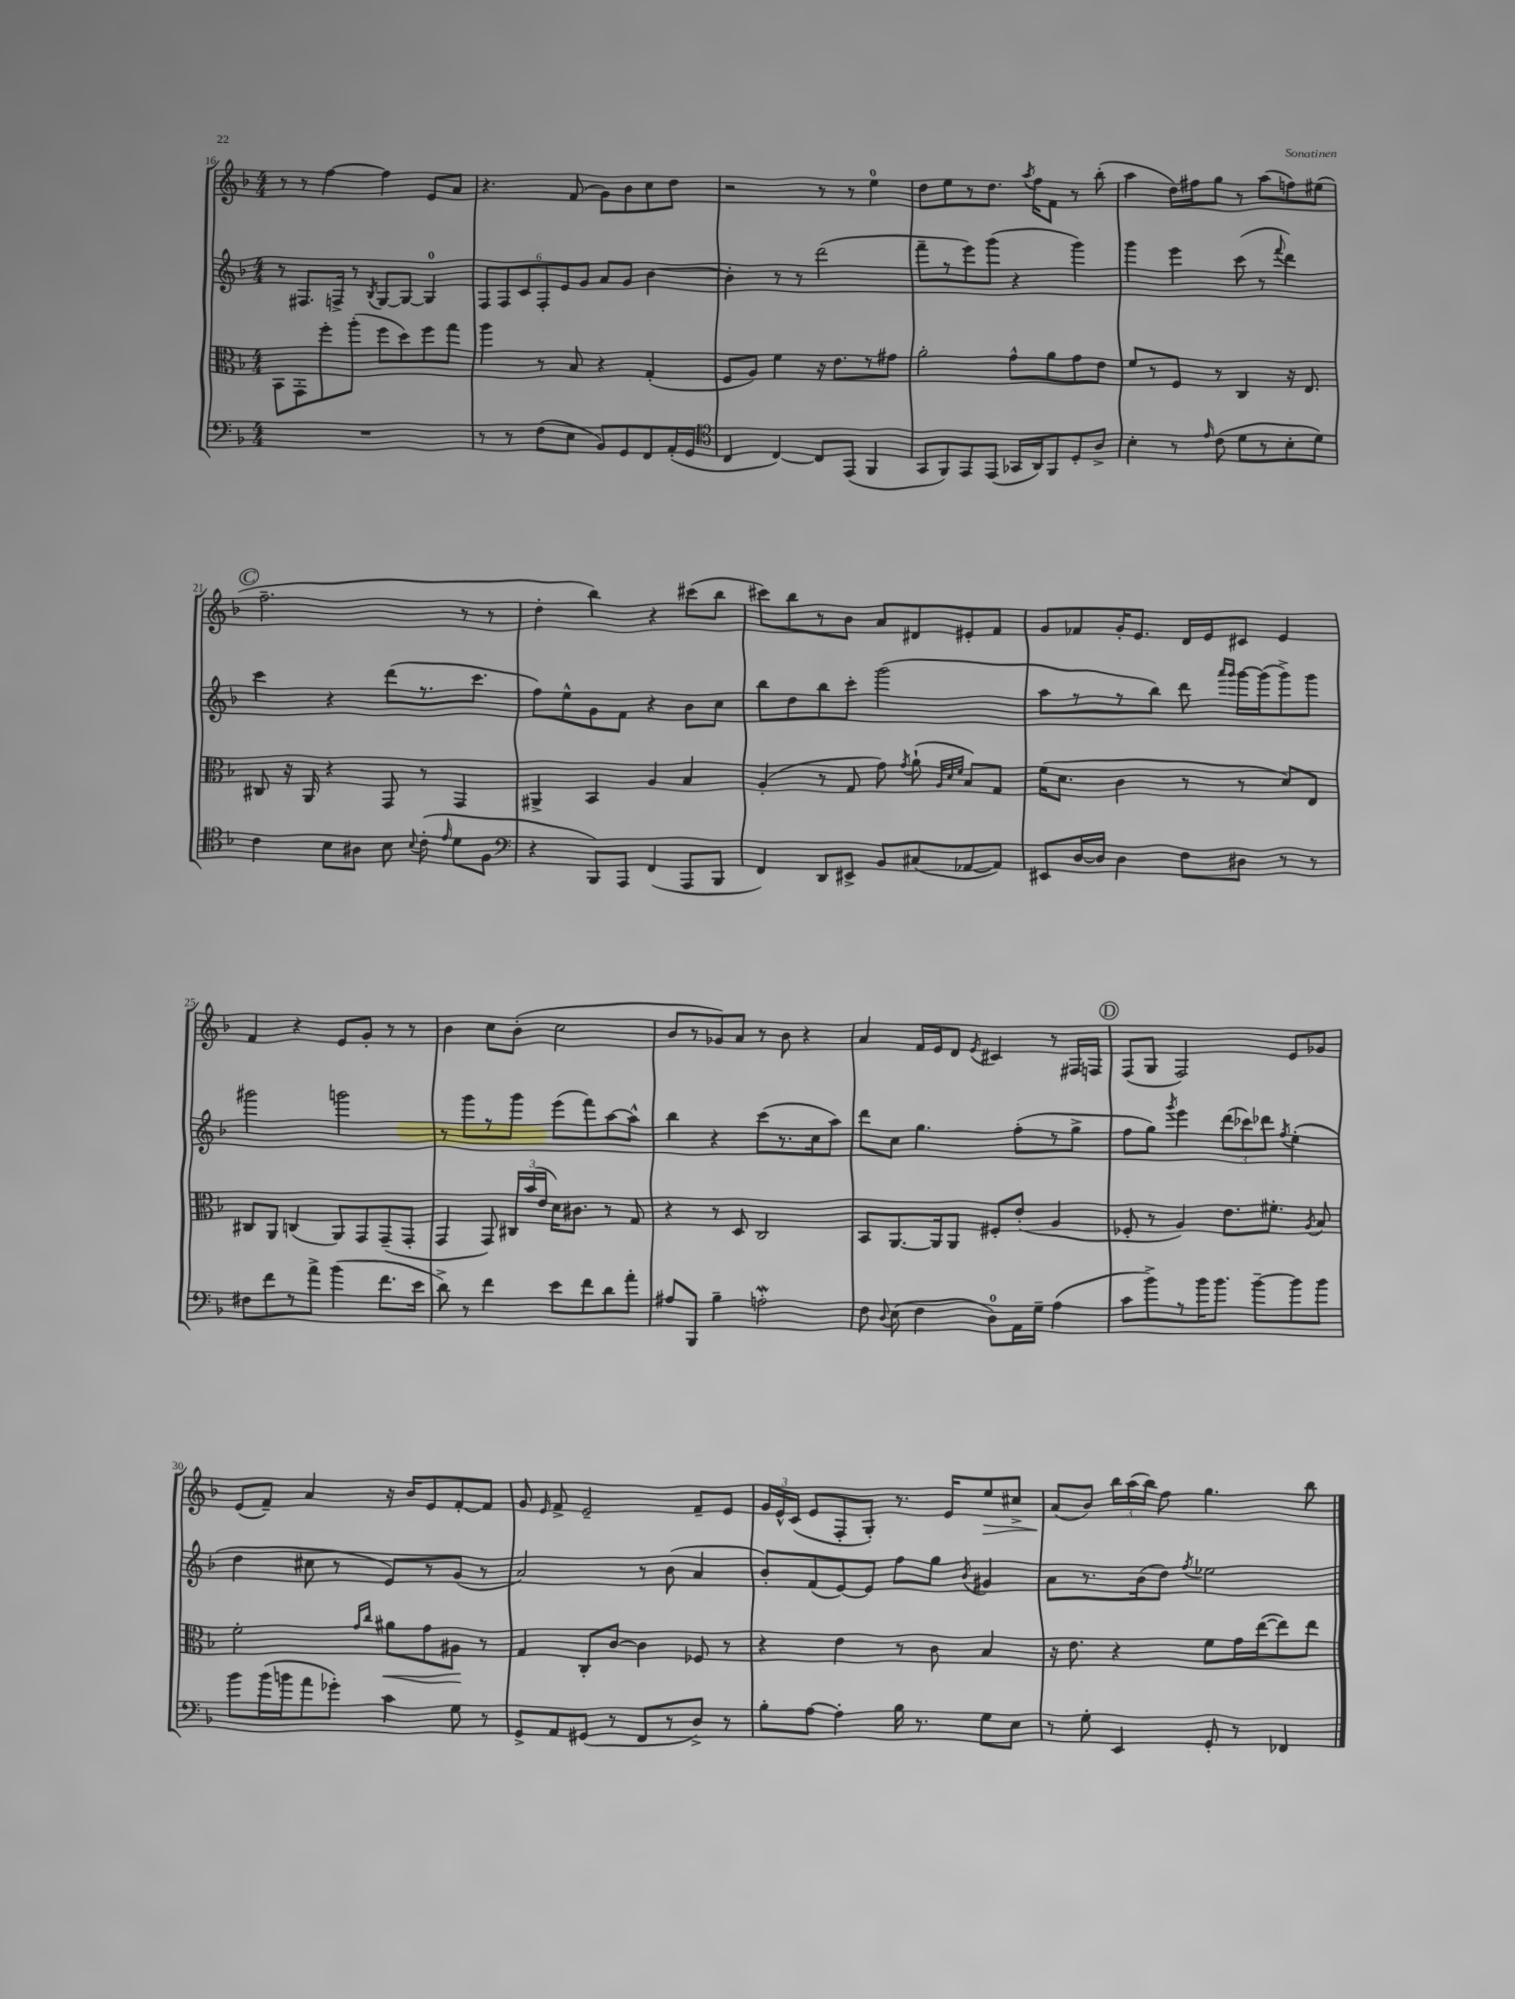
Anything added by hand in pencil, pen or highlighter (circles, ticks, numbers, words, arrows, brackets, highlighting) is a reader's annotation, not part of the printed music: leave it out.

**kern	**kern	**dynam	**kern	**kern	**dynam
*part4	*part3	*part3	*part2	*part1	*part1
*staff4	*staff3	*staff3	*staff2	*staff1	*staff1
*clefF4	*clefC3	*	*clefG2	*clefG2	*
*k[b-]	*k[b-]	*	*k[b-]	*k[b-]	*
*M4/4	*M4/4	*	*M4/4	*M4/4	*
=16	=16	=16	=16	=16	=16
1r	8BB-\L	.	8r	8r	.
.	8GG'\	.	8.F#X/L	8r	.
.	8ff'\	.	.	[4ff\	.
.	.	.	16Fn^/Jk	.	.
.	(8aa'\J	.	8r	.	.
.	.	.	8qB-/	.	.
.	8ff\L	.	[8G/L	4ff\]	.
.	8dd\)	.	8G/J_	.	.
.	8ff\	.	4G/]	8e/L	.
.	8gg\J	.	.	8a/J	.
=17	=17	=17	=17	=17	=17
8r	4aa\	.	12F/L	4.r	.
.	.	.	12F/	.	.
8r	.	.	.	.	.
.	.	.	12c/	.	.
(8F\L	8r	.	12F'/	.	.
.	.	.	12e/	.	.
8E\J	8B-/	.	.	(8f/	.
.	.	.	12g/J	.	.
8BB-/L)	4r	.	8a/L	8g\L)	.
8GG/	.	.	8g/J	8b-\	.
8FF/	(4G'/	.	[4b-\	8cc\	.
(16AA'/L	.	.	.	8dd\J	.
16GG/JJ	.	.	.	.	.
=18	=18	=18	=18	=18	=18
*clefC4	*	*	*	*	*
4C/	8F/L	.	4b-'\]	2r	.
.	8A/J)	.	.	.	.
[4C/)	4f\	.	8r	.	.
.	.	.	8r	.	.
8C/L]	16r	.	(2ddd\	8r	.
.	8.e\L	.	.	.	.
(8EE/J	.	.	.	8r	.
4FF/	8r	.	.	4ee\	.
.	8g#X\J	.	.	.	.
=19	=19	=19	=19	=19	=19
8GG/L	2a'\	.	8fff~\L	8dd\L	.
8FF/)	.	.	8r	8ee\	.
8EE/	.	.	8eee\)	8r	.
(8EE/J	.	.	(8ggg\J	8.dd\J	.
16GG-X/LL	8g^^\L	.	4r	.	.
.	.	.	.	8qaa/	.
16AA/J)	.	.	.	16ff\KL	.
8FF/	8a\	.	.	8f\J	.
8D'/	8g\	.	4ggg\)	8r	.
8A^/J	8e\J	.	.	(8bb-'\	.
=20	=20	=20	=20	=20	=20
4B-'\	8f/L	.	4ggg\	4aa\	.
.	8r	.	.	.	.
8r	8F/J	.	4eee\	16dd\LL)	.
.	.	.	.	16ff#X\J	.
16qqe/	.	.	.	.	.
(8c\	8r	.	.	8gg\J	.
8d\L	4C/	.	(8ccc\	8r	.
8r	.	.	8r	(8aa\L	.
.	.	.	8qqfff/	.	.
8B-'\	16r	.	4ddd\)	8ffn\)	.
.	8.E/	.	.	.	.
8d\J)	.	.	.	(8ee#X\J	.
!!LO:LB:g=z
!!LO:REH:place=s1:t=C
=21	=21	=21	=21	=21	=21
4c\	8C#X/	.	4ccc\	2.ff~\	.
.	16r	.	.	.	.
.	16AA/	.	.	.	.
8B-\L	4r	.	4r	.	.
8A#X\J	.	.	.	.	.
8B-\	8GG/	.	(8ddd\L	.	.
8qqB-/	.	.	.	.	.
(8c'\	8r	.	8.r	.	.
16qqe/	.	.	.	.	.
8d\L	4GG/	.	.	8r	.
.	.	.	8.ccc\J	.	.
8F\J	.	.	.	8r	.
=22	=22	=22	=22	=22	=22
*clefF4	*	*	*	*	*
4r	4AA#X^/	.	8ff\L)	4dd'\	.
.	.	.	8ee^^\	.	.
8BBB-/L)	4BB-/	.	8g\	4bb-\)	.
8AAA/J	.	.	8f\J	.	.
(4FF/	4A/	.	4r	4r	.
8AAA/L	4B-/	.	8b-\L	(8ccc#X\L	.
8BBB-/J	.	.	8cc\J	8bb-\J	.
=23	=23	=23	=23	=23	=23
4FF/)	(4A'/	.	8bb-\L	8ccc#X\L)	.
.	.	.	8dd\	8bb-\	.
8DD/L	8r	.	8bb-\	8r	.
8EE#X^/J	8G/	.	8ccc'\J	8b-\J	.
8BB-/L	8g\)	.	(2ggg\	8a/L	.
.	8qg/	.	.	.	.
(8C#X/	(8a`\	.	.	8d#X/	.
.	32qqA/LLL	.	.	.	.
.	32qqd/	.	.	.	.
.	32qqf/JJJ	.	.	.	.
[8AA-X/	8B-/L)	.	.	8e#X'/	.
8AA-/J])	8G/J	.	.	8f/J	.
=24	=24	=24	=24	=24	=24
8EE#X/L	(16f\KL	.	8aa\L	8g/L	.
.	8.d\J	.	.	.	.
[16D/L	.	.	8r	8f-X/	.
16D/JJ]	.	.	.	.	.
4D\	4c\	.	8r	16g'/K	.
.	.	.	.	8.e/J	.
.	.	.	8bb-\J)	.	.
8F\L	8r	.	8ddd\	16d/LL	.
.	.	.	.	16e/J	.
.	.	.	16qqaaa/LL	.	.
.	.	.	16qqggg/JJ	.	.
8D#X\J	8r	.	[16ggg\LL	8c#X/J	.
.	.	.	(16ggg\J]	.	.
8r	8d/L)	.	8ggg^\)	4e/	.
8r	8E/J	.	8ggg\J	.	.
!!LO:LB:g=z
=25	=25	=25	=25	=25	=25
8F#X\L	8C#X/L	.	2ggg#X\	4f/	.
8f\	8AA/J	.	.	.	.
8r	(4Cn/	.	.	4r	.
8a^\J	.	.	.	.	.
(4b-\	8AA/L)	.	2gggn\	8e/L	.
.	8GG/	.	.	8g'/J	.
8.f\L	(8GG~/	.	.	8r	.
.	8GG'/J	.	.	8r	.
16e\Jk	.	.	.	.	.
=26	=26	=26	=26	=26	=26
8d^\)	4GG/	.	8r	4b-\	.
8r	.	.	8ggg\L	.	.
4f\	8GG/)	.	8r	8cc\L	.
.	24C#X/LL	.	8ggg\J	(8b-'\J	.
.	(24b-/	.	.	.	.
.	24e/JJ	.	.	.	.
8e\L	16d\KL)	.	(8eee\L	2cc\	.
.	8.c#X\J	.	.	.	.
8f\	.	.	8fff\)	.	.
8d\	8r	.	[8aa\	.	.
8a'\J	8G/	.	8aa^^\J]	.	.
=27	=27	=27	=27	=27	=27
8A#X/L	4r	.	4bb-\	8b-/L	.
8BBB-/J	.	.	.	8r	.
4B-~\	8r	.	4r	8g-X/)	.
.	8D/	.	.	8a/J	.
2AnW'\	2C/	.	(8ccc\L	8r	.
.	.	.	8.r	8b-\	.
.	.	.	.	4r	.
.	.	.	16cc\k	.	.
.	.	.	8aa\J)	.	.
=28	=28	=28	=28	=28	=28
8F\	8BB-/L	.	8ddd\L	4a/	.
8qqD/	.	.	.	.	.
(8E\	[8.AA/	.	8cc\J	.	.
4F\	.	.	4.gg\	16f/LL	.
.	16AA/k]	.	.	16e/J	.
.	8AA/J	.	.	8d/J	.
.	.	.	.	8qe/	.
8D\L)	8F#X'/L	.	.	4c#X/	.
16AA\L	(8e'/J	.	(8ff'\L	.	.
16G~\JJ	.	.	.	.	.
(4A\	4A/	.	8r	8r	.
.	.	.	8gg^\J	16F#X/LL	.
.	.	.	.	16Fn/JJ	.
!!LO:REH:place=s1:t=D
=29	=29	=29	=29	=29	=29
8c\L	8F-X'/	.	8ff\L	(8F/L	.
8b-^\)	8r	.	8gg\J)	8G/J	.
.	.	.	8qggg/	.	.
8r	4A/)	.	4eee\	2F/)	.
16b-\K	.	.	.	.	.
8.b-\J	.	.	.	.	.
.	8.e\L	.	(12ddd\L	.	.
.	.	.	12ccc-X\)	.	.
[8b-~\L	.	.	.	.	.
.	.	.	12ddd-X\J	.	.
.	8.f#X'\J	.	.	.	.
.	.	.	8qff/	.	.
8b-\]	.	.	(4ee'\	8e/L	.
.	8qA/	.	.	.	.
8b-\J	8B-/	.	.	8g-X/J	.
!!LO:LB:g=z
=30	=30	=30	=30	=30	=30
8b-\L	2f'\	.	4dd\	(8e/L	.
(16b-\L	.	.	.	8f~/J)	.
16bn\J	.	.	.	.	.
8a\	.	.	8cc#X\	4a/	.
8g-X'\J)	.	.	8r	.	.
.	16qqg/LL	.	.	.	.
.	16qqcc/JJ	.	.	.	.
!	!	!LO:HP:b	!	!	!
4c\	8a#X\L	<	8e/L)	16r	.
.	.	.	.	16b-/KL	.
.	8g\	.	8r	8e/	.
8G\	8A#X\J	.	(8g/J	[8f'/	.
8r	8r	[	8r	8f/J]	.
=31	=31	=31	=31	=31	=31
8GG^/L	4G/	.	2a/)	8g/	.
.	.	.	.	16qqe/	.
8AA/	.	.	.	8f^/	.
(8GG#X/J	8C'/L	.	.	2e~/	.
8r	[8c/J	.	.	.	.
8FF/L	4c\]	.	8r	.	.
8r	.	.	(8b-\	.	.
8D^/J)	8F-X/	.	4a/	8f~/L	.
8r	8r	.	.	8e/J	.
=32	=32	=32	=32	=32	=32
8B-'\L	4r	.	8b-'/L)	24g/LL	.
.	.	.	.	24e^^/	.
.	.	.	.	(24c/JJ	.
[8A\J	.	.	(8f/	8e/L	.
4A'\]	4e\	.	[8e/)	8F'/	.
.	.	.	8e/J]	8G'/J)	.
16B-\	8r	.	8ff\L	8.r	.
8.r	.	.	.	.	.
.	8c\	.	8gg\J	.	.
.	.	.	.	16e/KL	.
.	.	.	8qb-/	.	.
!	!	!	!	!	!LO:HP:b
8G\L	4B-/	.	4g#X/	8ee/	>
8E\J	.	.	.	8cc#X^/J	.
=33	=33	=33	=33	=33	=33
8r	16r	.	8a\L	(8a/L	.
.	8.e\	.	.	.	.
8G'\	.	.	8.r	8b-/J)	]
4EE/	4r	.	.	24bb-\LL	.
.	.	.	.	(24aa\	.
.	.	.	(16b-\k	.	.
.	.	.	.	24bb-\JJ)	.
.	.	.	8dd\J)	8ff\	.
.	.	.	8qff/	.	.
8GG'/	8f\L	.	2ee-X\	4.gg\	.
8r	16g\L	.	.	.	.
.	([16ee\J	.	.	.	.
4FF-X/	8ee\])	.	.	.	.
.	8ee\J	.	.	8bb-\	.
==	==	==	==	==	==
*-	*-	*-	*-	*-	*-
